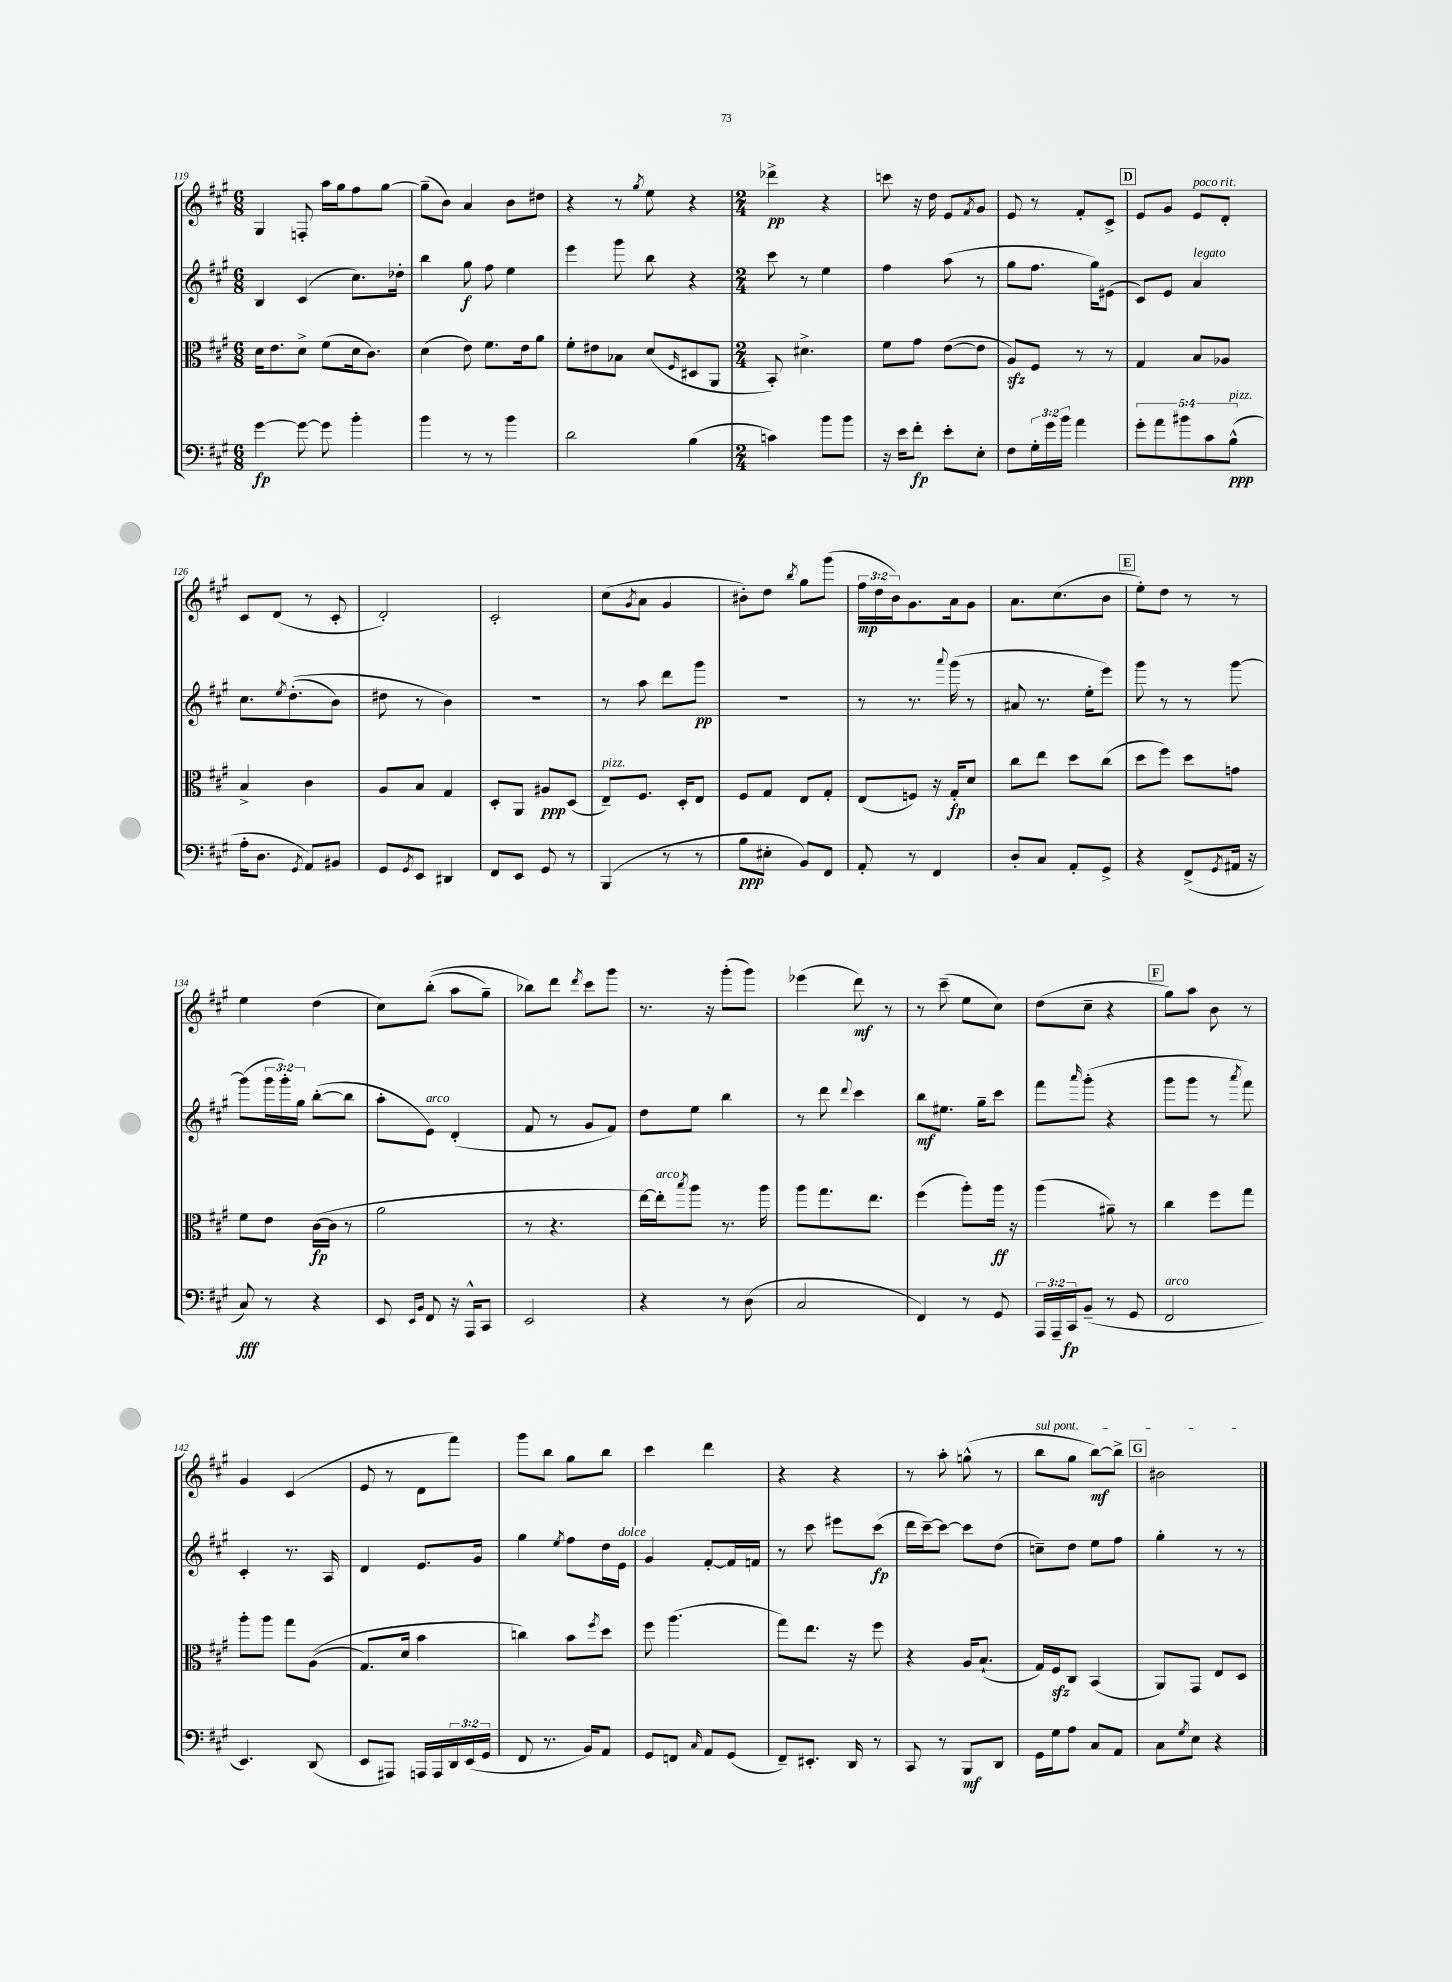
<<
\new StaffGroup <<
\new Staff = "s0" {
    \clef treble \key a \major \numericTimeSignature \time 6/8 \override Staff.TupletNumber.text = #tuplet-number::calc-fraction-text
    gis4 f8-. a''16 gis''16 fis''8 gis''8~ |
    gis''8--( b'8) a'4 b'8 dis''8 |
    r4 r8 \acciaccatura { gis''8 } e''8 r4 |
    \numericTimeSignature \time 2/4 des'''4->\pp r4 |
    c'''8 r16 d''16 e'8 \acciaccatura { fis'8 } gis'8 |
    e'8 r8 fis'8-. cis'8-> |
    \mark \markup { \box "D" } e'8 gis'8 e'8^\markup { \italic "poco rit." } d'8-. |
    cis'8 d'8( r8 cis'8-. |
    d'2-.) |
    cis'2-. |
    cis''8( \acciaccatura { gis'8 } a'8 gis'4 |
    bis'8-.) d''8 \acciaccatura { b''8 } gis''8 gis'''8( |
    \tuplet 3/2 { fis''16\mp d''16 b'16) } gis'8. a'16 gis'8 |
    a'8. cis''8.( b'8 |
    \mark \markup { \box "E" } e''8-.) d''8 r8 r8 |
    e''4 d''4( |
    cis''8) b''8-.(\( a''8 gis''8--) |
    bes''8\) d'''8 \acciaccatura { d'''8 } cis'''8 gis'''8 |
    r8. r16 gis'''8-.( gis'''8) |
    ees'''4( d'''8\mf) r8 |
    r8 cis'''8--( e''8 cis''8) |
    d''8( cis''8-- r4 |
    \mark \markup { \box "F" } gis''8) a''8 b'8 r8 |
    gis'4 cis'4( |
    e'8 r8 d'8 fis'''8) |
    gis'''8 b''8 gis''8 b''8 |
    cis'''4 d'''4 |
    r4 r4 |
    r8 a''8-. g''8-^( r8 |
    \once \override TextSpanner.bound-details.left.text = \markup { \italic "sul pont." } b''8\startTextSpan gis''8 b''8~\mf) b''8-> |
    \mark \markup { \box "G" } bis'2\stopTextSpan \bar "|." |
}
\new Staff = "s1" {
    \clef treble \key a \major \numericTimeSignature \time 6/8 \override Staff.TupletNumber.text = #tuplet-number::calc-fraction-text
    b4 cis'4( cis''8.) des''16-. |
    b''4 gis''8\f fis''8 e''4 |
    e'''4 gis'''8 b''8 r4 |
    \numericTimeSignature \time 2/4 cis'''8 r8 e''4 |
    fis''4 a''8( r8 |
    gis''8 fis''8. gis''16) eis'8( |
    \mark \markup { \box "D" } cis'8) e'8 a'4^\markup { \italic "legato" } |
    cis''8. \acciaccatura { e''8 } d''8.-.(\( b'8) |
    dis''8 r8 b'4\) |
    R2 |
    r8 a''8 d'''8 gis'''8\pp |
    r2 |
    r8 r8. \appoggiatura { a'''8 } gis'''16( r8 |
    ais'8 r8. e''16-. e'''8) |
    \mark \markup { \box "E" } gis'''8 r8 r8 gis'''8~ |
    gis'''8( \tuplet 3/2 { gis'''16 gis'''16-.) gis''16 } b''8~-.( b''8 |
    a''8-. e'8^\markup { \italic "arco" }) d'4-.( |
    fis'8 r8 gis'8 fis'8) |
    d''8 e''8 b''4 |
    r8 d'''8 \appoggiatura { d'''8 } cis'''4 |
    b''8\mf eis''8. gis''16-- cis'''8 |
    fis'''8 \grace { a'''16 } gis'''8-.( r4 |
    \mark \markup { \box "F" } gis'''8 gis'''8 r8 \acciaccatura { a'''8 } fis'''8) |
    cis'4-. r8. a16 |
    d'4 e'8. gis'16 |
    gis''4 \acciaccatura { e''8 } fis''8 d''16 e'16^\markup { \italic "dolce" } |
    gis'4 fis'8~-. fis'16 f'16 |
    r8 cis'''8 eis'''8 cis'''8\fp( |
    d'''16 cis'''16~--) cis'''8~ cis'''8 d''8( |
    c''8--) d''8 e''8 fis''8 |
    \mark \markup { \box "G" } gis''4-. r8 r8 \bar "|." |
}
\new Staff = "s2" {
    \clef alto \key a \major \numericTimeSignature \time 6/8
    d'16 e'8. d'8-> fis'8( d'16 cis'8.) |
    d'4( e'8) fis'8. e'16 a'8 |
    fis'8-. eis'8 bes8 d'8( \grace { fis16 } dis8 a,8 |
    \numericTimeSignature \time 2/4 b,8-.) dis'4.-> |
    fis'8 gis'8 e'8~( e'8 |
    a8\sfz) fis8 r8 r8 |
    \mark \markup { \box "D" } gis4 b8 aes8 |
    b4-> cis'4 |
    a8 b8 gis4 |
    d8-. a,8 ais8\ppp d8( |
    e8--^\markup { \italic "pizz." }) fis8. d16-. e8 |
    fis8 gis8 e8 gis8-. |
    e8( f8) r16 gis16-.\fp d'8 |
    cis''8 e''8 d''8 cis''8( |
    \mark \markup { \box "E" } d''8 fis''8) d''8 g'8 |
    fis'8 e'8 cis'16~\fp( cis'16 r8 |
    a'2 |
    r8 r4. |
    e''16~) e''16-.^\markup { \italic "arco" } \acciaccatura { b''8 } a''8 r8. a''16 |
    a''8 gis''8. e''8. |
    fis''4( a''8-.) a''16\ff r16 |
    a''4( ais'8--) r8 |
    \mark \markup { \box "F" } cis''4 fis''8 gis''8 |
    a''8-. a''8 gis''8 a8(\( |
    gis8.) d'16 b'4 |
    c''4\) b'8 \acciaccatura { fis''8 } d''8 |
    fis''8 a''4.( |
    gis''8) e''8. r16 fis''8 |
    r4 a16 b8.-!( |
    gis16) fis16\sfz cis8 b,4( |
    \mark \markup { \box "G" } a,8) gis,8 e8 d8 \bar "|." |
}
\new Staff = "s3" {
    \clef bass \key a \major \numericTimeSignature \time 6/8 \override Staff.TupletNumber.text = #tuplet-number::calc-fraction-text
    gis'4~\fp gis'8~ gis'8 b'4-. |
    b'4 r8 r8 b'4 |
    d'2 b4( |
    \numericTimeSignature \time 2/4 c'4) b'8 b'8 |
    r16 e'16 fis'8-.\fp e'8-. e8-. |
    fis8 \tuplet 3/2 { gis16-. gis'16 b'16 } a'4 |
    \mark \markup { \box "D" } \tuplet 5/4 { gis'8-. a'8 bis'8 cis'8 b8-^\ppp^\markup { \italic "pizz." }( } |
    a16-. d8. \acciaccatura { gis,8 } a,8) bis,8 |
    gis,8 \acciaccatura { gis,8 } e,8 dis,4 |
    fis,8 e,8 gis,8 r8 |
    b,,4( r8 r8 |
    b8\ppp eis8-. b,8) fis,8 |
    a,8-. r8 fis,4 |
    d8-. cis8 a,8-. gis,8-> |
    \mark \markup { \box "E" } r4 fis,8->( \acciaccatura { gis,8 } ais,16 r16 |
    cis8\fff) r8 r4 |
    e,8 \grace { e,16 b,16 } fis,8 r16 a,,16-^ cis,8 |
    e,2 |
    r4 r8 d8( |
    cis2 |
    fis,4) r8 gis,8 |
    \tuplet 3/2 { a,,16 a,,16-- cis,16\fp } b,8--( r8 gis,8 |
    \mark \markup { \box "F" } fis,2^\markup { \italic "arco" } |
    e,4.) d,8( |
    e,8 ais,,8) a,,16 a,,16 \tuplet 3/2 { d,16 e,16( gis,16 } |
    fis,8 r8. b,16) a,8 |
    gis,8 f,8 \grace { cis16 } a,8 gis,8( |
    fis,8--) eis,8.-. d,16 r8 |
    cis,8 r8 b,,8\mf d,8 |
    gis,16 gis16 a8 cis8 a,8 |
    \mark \markup { \box "G" } cis8 \acciaccatura { gis8 } e8 r4 \bar "|." |
}
>>
>>
\layout { \context { \Score currentBarNumber = #119 } }
